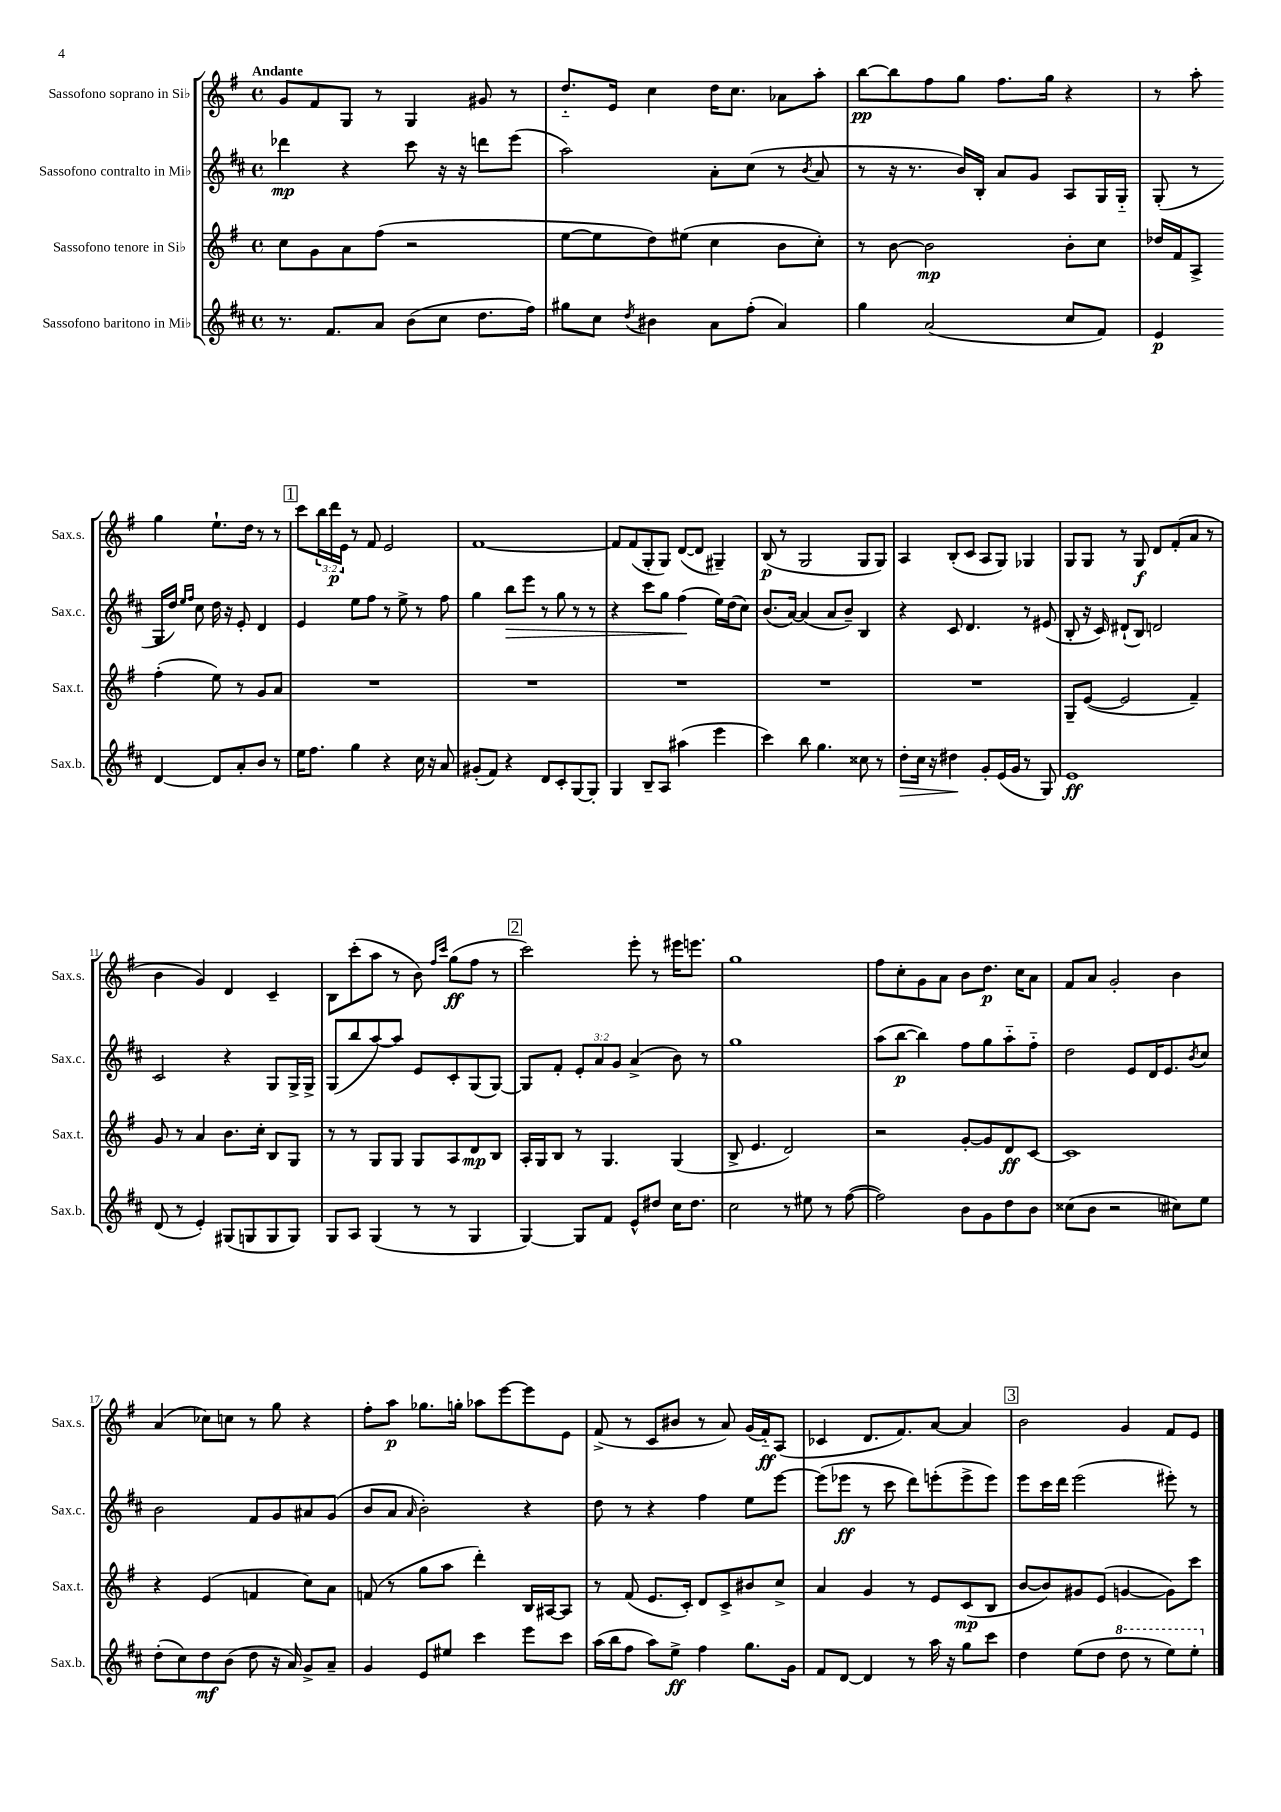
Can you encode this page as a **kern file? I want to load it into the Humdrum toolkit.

**kern	**kern	**kern	**kern
*staff4	*staff3	*staff2	*staff1
*clefG2	*clefG2	*clefG2	*clefG2
*k[f#c#]	*k[f#]	*k[f#c#]	*k[f#]
*M4/4	*M4/4	*M4/4	*M4/4
*met(c)	*met(c)	*met(c)	*met(c)
8.r	8cc	4ddd-	8g
.	8g	.	8f#
8.f#	.	.	.
.	8a	4r	8G
8a	(8ff#	.	8r
(8b	2r	8ccc#	4G
8cc#	.	16r	.
.	.	16r	.
8.dd	.	8ddd	8g#
.	.	(8eee	8r
16ff#)	.	.	.
=	=	=	=
8gg#	[8ee	2aa)	8.dd'~
8cc#	8ee]	.	.
.	.	.	16e
8qdd	.	.	.
4b#	8dd)	.	4cc
.	(8ee#	.	.
8a	4cc	8a'	16dd
.	.	.	8.cc
(8ff#'	.	(8cc#	.
4a)	8b	8r	8a-
.	.	8qb	.
.	8cc')	8a	8aa'
=	=	=	=
4gg	8r	8r	[8bb
.	[8b	16r	8bb]
.	.	8.r	.
(2a	2b]	.	8ff#
.	.	16b)	8gg
.	.	16B'	.
.	.	8a	8.ff#
.	.	8g	.
.	.	.	16gg
8cc#	8b'	8A	4r
8f#)	8cc	16G	.
.	.	16G'~	.
=	=	=	=
4e	16dd-	(8G'	8r
.	16f#	.	.
.	8A^	8r	8aa'
[4d	(4ff#'	16G	4gg
.	.	16dd)	.
.	.	16qqee	.
.	.	16qqff#	.
.	.	8cc#	.
8d]	8ee)	16dd	8.ee`
.	.	16r	.
8a'	8r	8e'	.
.	.	.	16dd
8b	8g	4d	8r
8r	8a	.	8r
=	=	=	=
16ee	1r	4e	8ccc
8.ff#	.	.	.
.	.	.	24bb
.	.	.	24ddd
.	.	.	24e
4gg	.	8ee	8r
.	.	8ff#	8f#
4r	.	8r	2e
.	.	8ee^	.
16cc#	.	8r	.
16r	.	.	.
8a	.	8ff#	.
=	=	=	=
(8g#'	1r	4gg	[1f#
8f#)	.	.	.
4r	.	8bb	.
.	.	8eee	.
8d	.	8r	.
8c#'	.	8gg	.
[8G	.	8r	.
8G']	.	8r	.
=	=	=	=
4G	1r	4r	8f#]
.	.	.	(8f#
8B~	.	8ccc#	8G'
8A	.	8gg	8G)
(4aa#	.	(4ff#	([8d
.	.	.	8d]
4eee	.	16ee)	4G#~)
.	.	(16dd	.
.	.	8cc#)	.
=	=	=	=
4ccc#)	1r	(8.b	(8B
.	.	.	8r
.	.	[16a)	.
8bb	.	(4a]	2G
4.gg	.	.	.
.	.	8a	.
.	.	8b~)	.
8cc##	.	4B	8G
8r	.	.	8G)
=	=	=	=
8dd'	1r	4r	4A
16cc#	.	.	.
16r	.	.	.
4dd#	.	8c#	(8B'
.	.	4.d	8c
8g'	.	.	8A
(16e	.	.	8G)
16g	.	.	.
8r	.	8r	4G-
8G)	.	(8e#	.
=	=	=	=
1e	8G~	8B'	8G
.	([8e	16r	8G
.	.	16c#)	.
.	2e]	(8d#`	8r
.	.	8B)	8G
.	.	2d	8d
.	.	.	(8f#'
.	4f#~)	.	8a
.	.	.	8r
=	=	=	=
(8d	8g	2c#	4b
8r	8r	.	.
4e')	4a	.	4g)
(8G#	8.b	4r	4d
8G	.	.	.
.	16cc'	.	.
8G	8B	8G	4c~
8G)	8G	16G^	.
.	.	16G^	.
=	=	=	=
8G	8r	(8G	8B
8A	8r	8bb	(8ccc'
(4G	8G	[8aa)	8aa
.	8G	8aa]	8r
8r	8G	8e	8b)
.	.	.	16qqff#
.	.	.	16qqccc
8r	8A	8c#'	(8gg
4G	8d	(8G	8ff#
.	8B	[8G)	8r
=	=	=	=
[4G)	16A'	8G]	2ccc)
.	16G	.	.
.	8B	8f#'	.
8G]	8r	12e'	.
.	.	12a	.
8f#	4.G	.	.
.	.	12g	.
8e^^	.	(4a^	8eee'
8dd#	.	.	8r
16cc#	(4G	8b)	16eee#
8.dd#	.	.	8.eee
.	.	8r	.
=	=	=	=
2cc#	8B^	1gg	1gg
.	4.e	.	.
8r	2d)	.	.
8ee#	.	.	.
8r	.	.	.
([8ff#	.	.	.
=	=	=	=
2ff#])	2r	(8aa	8ff#
.	.	[8bb	8cc'
.	.	4bb])	8g
.	.	.	8a
8b	[8g'	8ff#	8b
8g	8g]	8gg	8.dd
8dd	8d	8aa'~	.
.	.	.	16cc
8b	[8c	8ff#'~	8a
=	=	=	=
(8cc##	1c]	2dd	8f#
8b	.	.	8a
2r	.	.	2g'
.	.	8e	.
.	.	16d	.
.	.	8.e	.
8cc#)	.	.	4b
.	.	8qb	.
8ee	.	8cc#	.
=	=	=	=
(8dd'	4r	2b	(4a
8cc#)	.	.	.
8dd	(4e	.	8cc-)
(8b	.	.	8cc
8dd	4f	8f#	8r
16r	.	8g	8gg
16a)	.	.	.
8g^	8cc)	8a#	4r
8a~	8a	(8g	.
=	=	=	=
4g	(8f	8b	8ff#'
.	8r	8a	8aa
.	.	16qqa	.
8e	8gg	2b')	8.gg-
8ee#	8aa	.	.
.	.	.	16gg'
4ccc#	4ddd')	.	8aa-
.	.	.	[8eee
8eee	16B	4r	8eee]
.	[16A#	.	.
8ccc#	8A#]	.	8e
=	=	=	=
(16aa	8r	8dd	(8f#^
16bb	.	.	.
8ff#	(8f#	8r	8r
8aa)	8.e	4r	8c
8ee^	.	.	8b#
.	16c')	.	.
4ff#	8d	4ff#	8r
.	8c^	.	8a)
8.gg	8b#	8ee	(16g
.	.	.	16f#'~)
.	8cc^	[8eee	(8A
16g	.	.	.
=	=	=	=
8f#	4a	(8eee]	4c-
[8d	.	8eee-	.
4d]	4g	8r	8.d
.	.	8ccc#	.
.	.	.	8.f#)
8r	8r	8ddd)	.
16aa	8e	(8eee'	[8a
16r	.	.	.
8gg	(8c	8eee^	4a]
8ccc#	8B	8eee)	.
=	=	=	=
4dd	[8b	8eee	2b
.	8b])	16ccc#	.
.	.	16ddd	.
(8ee	8g#	(2eee	.
8dd	(8e	.	.
8ddd	[4g	.	4g
8r	.	.	.
8eee)	8g])	8eee#')	8f#
8eee'	8ccc	8r	8e
==	==	==	==
*-	*-	*-	*-
